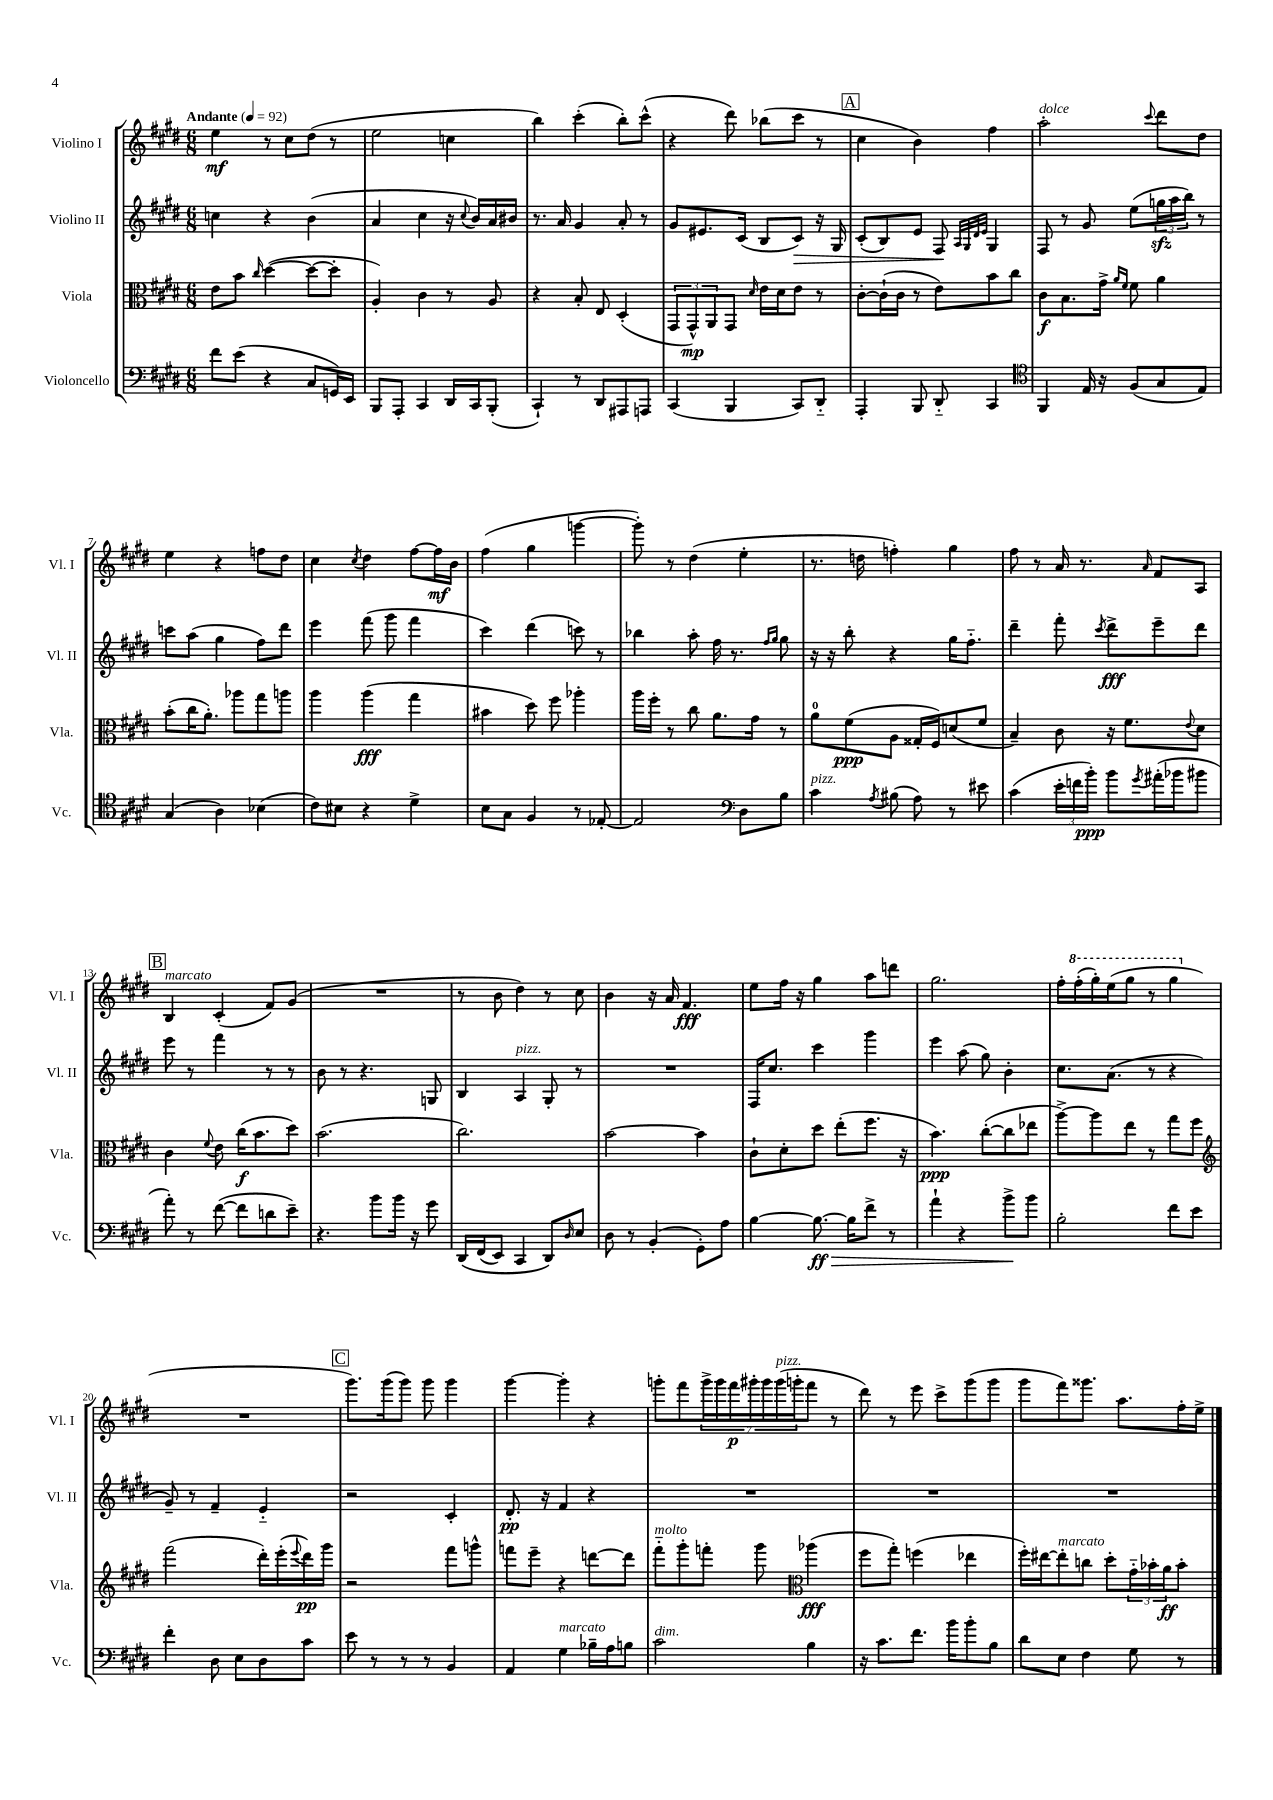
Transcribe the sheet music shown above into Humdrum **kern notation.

**kern	**kern	**kern	**kern
*staff4	*staff3	*staff2	*staff1
*clefF4	*clefC3	*clefG2	*clefG2
*k[f#c#g#d#]	*k[f#c#g#d#]	*k[f#c#g#d#]	*k[f#c#g#d#]
*M6/8	*M6/8	*M6/8	*M6/8
*MM92	*MM92	*MM92	*MM92
8f#	8e	4cc	4ee
(8e	8b	.	.
.	16qqcc#	.	.
4r	([4dd#	4r	8r
.	.	.	8cc#
8C#	8dd#_	(4b	(8dd#
16GG)	8dd#']	.	8r
16EE	.	.	.
=	=	=	=
8BBB	4A')	4a	2ee
8AAA'	.	.	.
4CC#	4c#	4cc#	.
16DD#	8r	16r	4cc
.	.	8qqcc#	.
16CC#	.	16b)	.
(8BBB'	8A	16a	.
.	.	16b#	.
=	=	=	=
4CC#`)	4r	8.r	4bb)
.	.	16a	.
8r	8B'	4g#	(4ccc#'
8DD#	8E	.	.
8AAA#	(4D#'	8a'	8bb')
8AAA	.	8r	(8ccc#^^
=	=	=	=
(4CC#	12GG#	8g#	4r
.	12GG#^^)	.	.
.	.	8.e#	.
.	12AA	.	.
4BBB	8GG#	.	8ddd#)
.	.	(16c#	.
.	16qqd#	.	.
.	16e	8B	(8bb-
.	16d#	.	.
8CC#)	8e	8c#)	8ccc#
8DD#'~	8r	16r	8r
.	.	16G#	.
=	=	=	=
4AAA'	[8c#'	(8c#'	4cc#
.	(16c#`]	8B)	.
.	16c#	.	.
8BBB	8r	8e	4b)
8DD#'~	8e)	8F#	.
.	.	32qqA	.
.	.	32qqG#	.
.	.	32qqd#	.
.	.	32qqe	.
4CC#	8b	4G#	4ff#
.	8cc#	.	.
=	=	=	=
*clefC4	*	*	*
4FF#	8c#	8F#	2aa'
.	8.B	8r	.
16E	.	8g#	.
16r	16g#^	.	.
.	16qqa	.	.
.	16qqf#	.	.
(8F#	8f#	(8ee	.
.	.	.	8qqccc#
8G#	4a	24gg	8ddd#
.	.	24aa	.
.	.	24bb)	.
8E)	.	8r	8dd#
=	=	=	=
(4G#	(8b'	8ccc	4ee
.	16cc#	(8aa	.
.	8.a')	.	.
4A)	.	4gg#	4r
.	8aa-	.	.
(4B-	8gg#	8ff#)	8ff
.	8aa	8ddd#	8dd#
=	=	=	=
8c#)	4aa	4eee	4cc#
8B#	.	.	.
.	.	.	8qcc#
4r	(4aa	(8fff#	4dd#
.	.	8ggg#	.
4d#^	4gg#	4fff#	[8ff#
.	.	.	16ff#]
.	.	.	16b
=	=	=	=
8B	4b#	4ccc#)	(4ff#
8G#	.	.	.
4F#	8dd#)	(4ddd#	4gg#
.	8ff#	.	.
8r	4aa-'	8ccc)	[4ggg
[8E-'	.	8r	.
=	=	=	=
2E-]	16aa	4bb-	8ggg'])
.	16ff#'	.	.
.	8r	.	8r
.	8cc#	8aa'	(4dd#
.	8.a	16ff#	.
.	.	8.r	.
*clefF4	*	*	*
8D#	.	.	4ee'
.	16g#	.	.
.	.	16qqff#	.
.	.	16qqgg#	.
8B	8r	8gg#	.
=	=	=	=
4c#	8a	16r	8.r
.	.	16r	.
.	(8f#	8bb'	.
.	.	.	16dd
8qA	.	.	.
(8B#	8A	4r	4ff')
8A)	16G##'	.	.
.	16F#)	.	.
8r	(8d	16gg#	4gg#
.	.	8.ff#'~	.
8e#	8f#	.	.
=	=	=	=
(4c#	4B~)	4ddd#~	8ff#
.	.	.	8r
24e'	8c#	8fff#'	16a
24f	.	.	.
.	.	.	8.r
24b')	.	.	.
.	.	8qccc#	.
8b	16r	8ddd#^	.
.	8.f#	.	.
8qg#	.	.	16qqa
(16a#'	.	8eee~	8f#
16b-	.	.	.
.	8qqe	.	.
8b#	8d#	8ddd#	8A
=	=	=	=
8a')	4c#	8eee	4B
8r	.	8r	.
.	8qqf#	.	.
([8f#	8e	4fff#	(4c#'
8f#]	(16cc#	.	.
.	8.b	.	.
8d	.	8r	8f#)
8e~)	8dd#)	8r	(8g#
=	=	=	=
4.r	(2.b	8b	2.r
.	.	8r	.
.	.	4.r	.
8b	.	.	.
16b	.	.	.
16r	.	.	.
8g#	.	8G	.
=	=	=	=
&(16DD#	2.cc#)	4B	8r
(16FF#	.	.	.
8EE)	.	.	8b
4CC#	.	4A	4dd#)
8DD#&)	.	8G#'	8r
16qqD#	.	.	.
8E	.	8r	8cc#
=	=	=	=
8D#	[2b	2.r	4b
8r	.	.	.
(4BB'	.	.	16r
.	.	.	16a
.	.	.	4.f#
8GG#')	4b]	.	.
8A	.	.	.
=	=	=	=
[4B	8c#`	16F#	8ee
.	.	8.cc#	.
.	8d#'	.	16ff#
.	.	.	16r
8.B_	8dd#	4ccc#	4gg#
.	(8ee'	.	.
16B]	.	.	.
8f#^	8.ff#	4ggg#	8aa
8r	.	.	8ddd
.	16r	.	.
=	=	=	=
4a`	4.b)	4eee	2.gg#
4r	.	(8aa	.
.	([8cc#'	8gg#)	.
8b^	8cc#]	4b'	.
8b	8ee-	.	.
=	=	=	=
2B'	[8aa^)	8.cc#	16ff#'
.	.	.	(16fff#'
.	8aa]	.	16ggg#')
.	.	(8.a	(16eee
.	8ee	.	8ggg#
.	8r	8r	8r
8f#	8gg#	4r	4ggg#
8e	8ff#	.	.
=	=	=	=
*	*clefG2	*	*
4f#'	(2fff#	8g#~)	2.r
.	.	8r	.
8D#	.	4f#~	.
8E	.	.	.
8D#	16ddd#')	4e'~	.
.	(16eee'	.	.
.	8qqeee	.	.
8c#	16ddd#)	.	.
.	16ggg#	.	.
=	=	=	=
8e	2r	2r	8.ggg#)
8r	.	.	.
.	.	.	(16ggg#
8r	.	.	8ggg#)
8r	.	.	8ggg#
4BB	8fff#	4c#'	4ggg#
.	8ggg^^	.	.
=	=	=	=
4AA	8fff	8.d#'	[4ggg#
.	8eee~	.	.
.	.	16r	.
4G#	4r	4f#	4ggg#']
16B-~	[8ddd	4r	4r
16A	.	.	.
8B	8ddd]	.	.
=	=	=	=
2c#	8fff#'~	2.r	8ggg'
.	8ggg#'	.	8fff#
.	8fff'	.	28ggg^
.	.	.	28ggg
.	.	.	28fff#
.	.	.	28ggg#'
.	8ggg#	.	.
.	.	.	28ggg#
.	.	.	(28ggg#
.	.	.	28ggg'
*	*clefC3	*	*
4B	(4aa-	.	8fff#
.	.	.	8r
=	=	=	=
16r	8ff#	2.r	8ddd#)
8.c#	.	.	.
.	8gg#')	.	8r
8.f#	(4ff	.	8eee
.	.	.	8ccc#^
16b	.	.	.
8b'	4ee-	.	(8ggg#
8B	.	.	8ggg#
=	=	=	=
8d#	16ff#')	2.r	8ggg#
.	[16ee#	.	.
8E	8ee#']	.	8fff#)
4F#	8cc	.	8.ggg##
.	8dd#'	.	.
.	.	.	8.aa
8G#	24g#'~	.	.
.	24b-'	.	.
.	24a	.	.
8r	8b-'	.	16ff#'
.	.	.	16ee^
==	==	==	==
*-	*-	*-	*-
